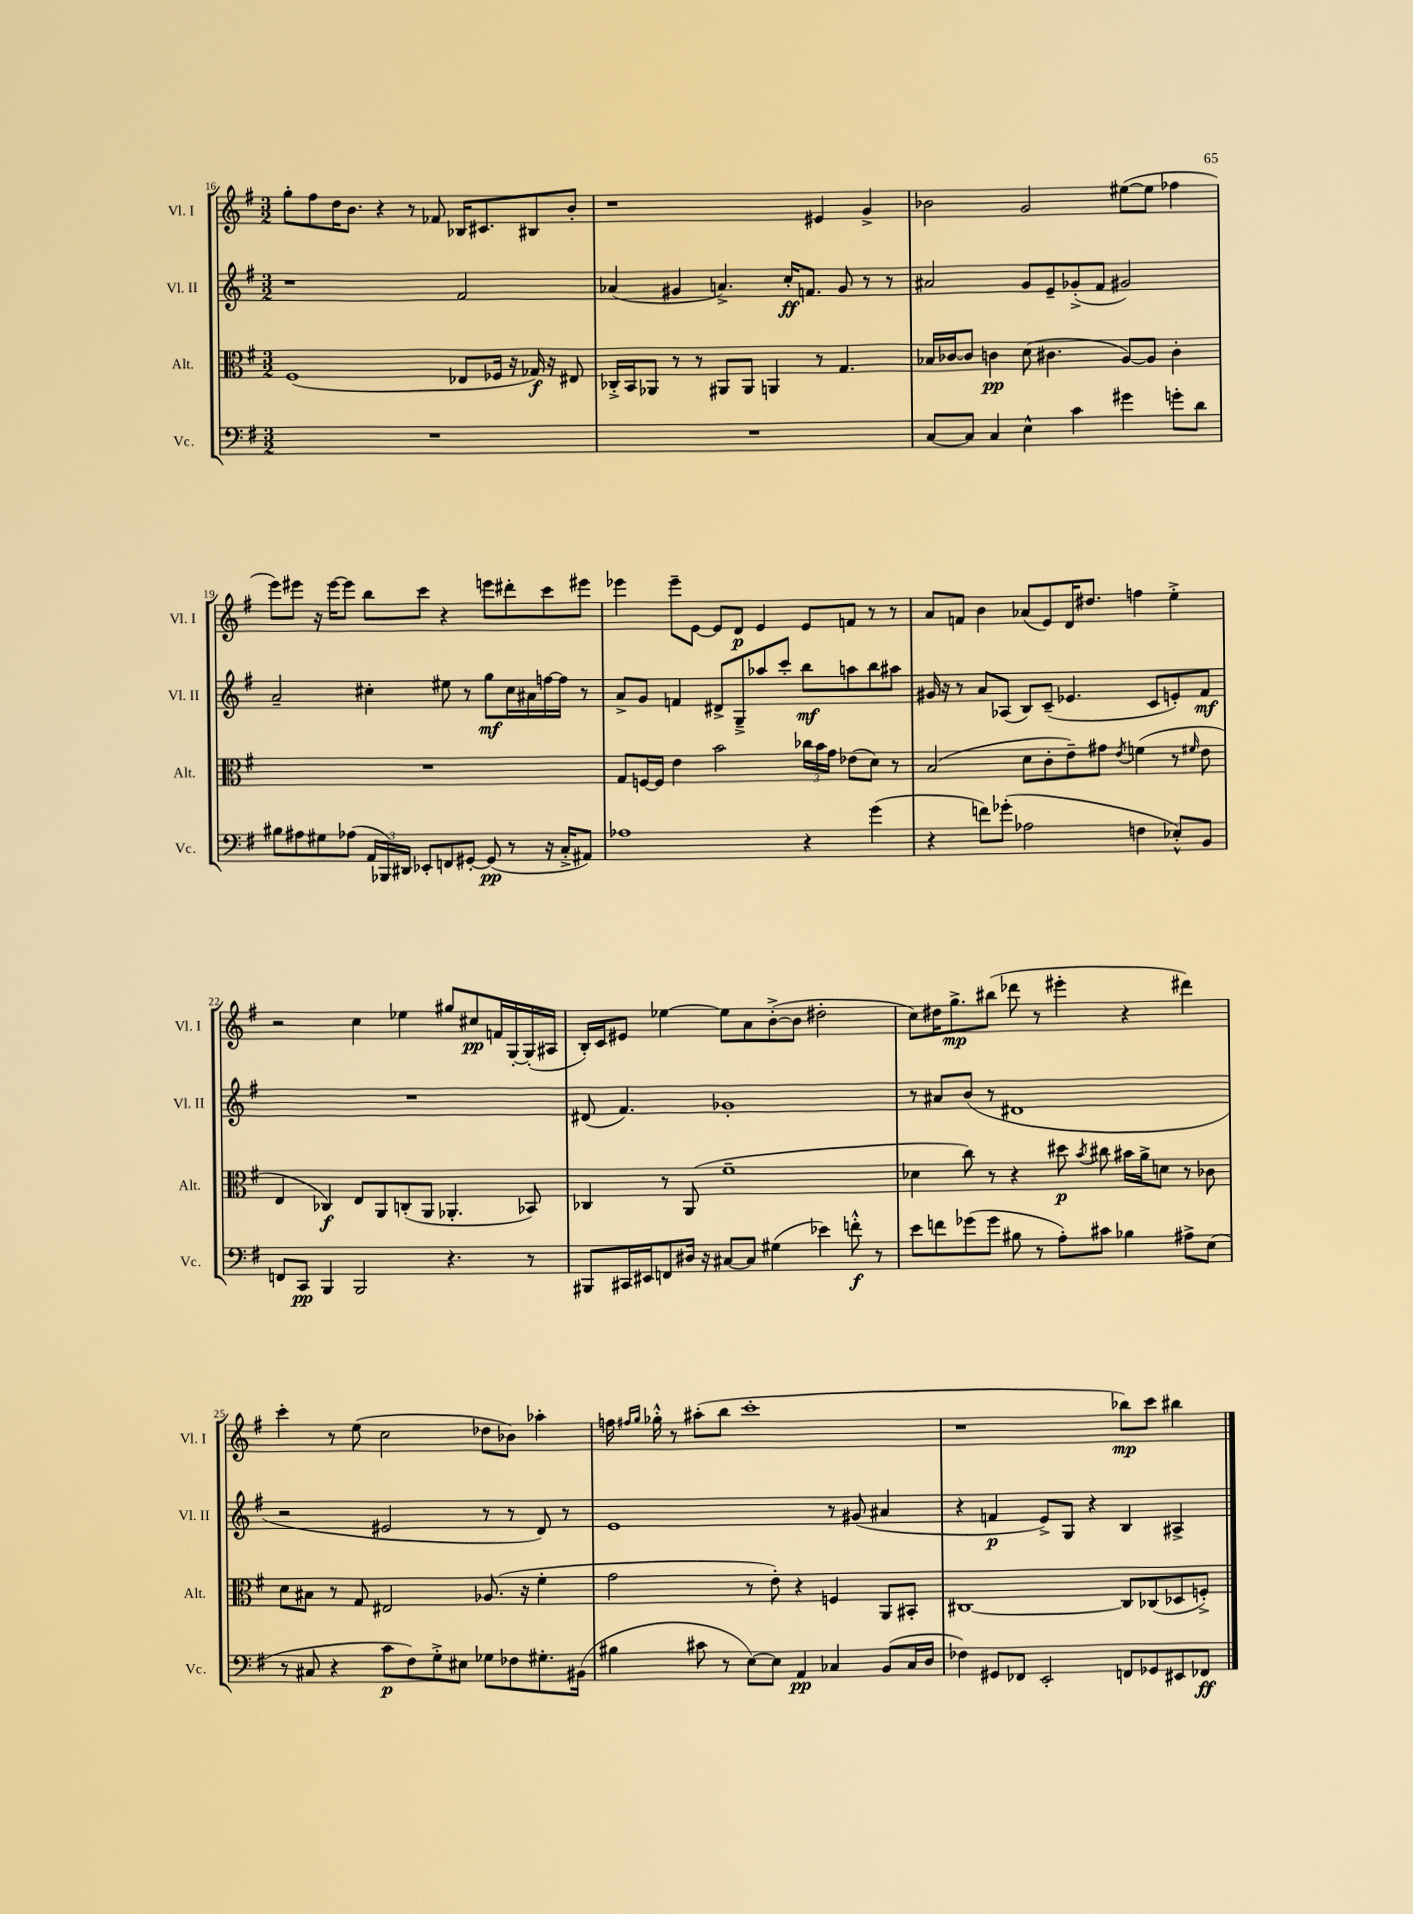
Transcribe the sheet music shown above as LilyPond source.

<<
\new StaffGroup <<
\new Staff = "s0" \with { instrumentName = "Vl. I" shortInstrumentName = "Vl. I" } {
    \clef treble \key g \major \numericTimeSignature \time 3/2
    \autoBeamOff g''8[-. fis''8 d''16 b'8.] r4 r8 fes'8 bes16[ cis'8. bis8 b'8]-. |
    r1 eis'4 g'4-> |
    bes'2 g'2 eis''8[~( eis''8] fes''4 |
    e'''8[) eis'''8] r16 eis'''16[~ eis'''8] b''8[ c'''8] r4 e'''8[ dis'''8-. c'''8 eis'''8] |
    ees'''4 ees'''8[-- e'8]~ e'8[ d'8]\p e'4 e'8[ f'8] r8 r8 |
    a'8[ f'8] b'4 aes'8[( e'8) d'16 dis''8.] f''4 e''4-.-> |
    r2 c''4 ees''4 gis''8[ cis''8\pp f'16 g16~-. g16-.( ais16] |
    b16[-.) c'16 eis'8] ees''4~ ees''8[ a'8 b'8~-.->( b'8] dis''2-. |
    c''8[) dis''16 g''8.->\mp bis''8]( des'''8 r8 eis'''4-. r4 dis'''4) |
    c'''4-. r8 e''8( c''2 des''8[ bes'8]) aes''4-. |
    f''16 \grace { fis''16[ g''16] } ges''16-.-^ r8 ais''8[-.( b''8] c'''1-. |
    r1 bes''8[\mp) c'''8] bis''4 \bar "|." |
}
\new Staff = "s1" \with { instrumentName = "Vl. II" shortInstrumentName = "Vl. II" } {
    \clef treble \key g \major \numericTimeSignature \time 3/2
    \autoBeamOff r1 fis'2 |
    aes'4( gis'4 a'4.->) c''16[-.\ff f'8.] gis'8 r8 r8 |
    ais'2 g'8[ e'8-- ges'8-.->( fis'8] gis'2) |
    a'2-- cis''4-. eis''8 r8 g''8[\mf cis''16 ais'16 f''16~ f''16] r8 |
    a'8[-> g'8] f'4 dis'8[-> g8---> aes''8 c'''8]-. b''8[\mf a''8 b''8 ais''8] |
    gis'16 r16 r8 a'8[ aes8]( b8[) c'8]--( ees'4. c'8[ e'8-.) fis'8]\mf |
    R1. |
    dis'8( fis'4.) ges'1-. |
    r8 ais'8[ b'8]( r8 dis'1 |
    r2 eis'2 r8 r8 d'8) r8 |
    e'1 r8 gis'8( ais'4 |
    r4 f'4\p e'8[->) g8] r4 b4 ais4-> \bar "|." |
}
\new Staff = "s2" \with { instrumentName = "Alt." shortInstrumentName = "Alt." } {
    \clef alto \key g \major \numericTimeSignature \time 3/2
    \autoBeamOff fis1( ees8[ fes16] r16 ges16\f) r16 eis8 |
    ces16[-.-> b,16 aes,8] r8 r8 ais,8[ ais,8] a,4 r8 g4. |
    bes16[ ces'16~ ces'8] c'4\pp d'8( cis'4. a8[~) a8] cis'4-. |
    R1. |
    g8[ f16~ f16] e'4 b'2 \tuplet 3/2 { ces''16[ b'16 g'16] } ees'8[( d'8]) r8 |
    b2( d'8[ c'8-. e'8--) gis'8] \acciaccatura { e'8 } f'4( r8 \grace { fis'16 } e'8 |
    e4 ces4\f) e8[ a,8 c8-.( a,8] aes,4.-. bes,8) |
    ces4 r8 a,8( fis'1-- |
    des'4 c''8) r8 r4 dis''8\p \acciaccatura { b'8 } cis''8 bis'16[ a'16-> d'8] r8 ces'8 |
    d'8[ bis8] r8 g8 eis2 aes8.( r16 fis'4-. |
    g'2 r8 e'8-.) r4 f4 a,8[ bis,8]-. |
    cis1~ cis8[ ces8( des8 f8]-.->) \bar "|." |
}
\new Staff = "s3" \with { instrumentName = "Vc." shortInstrumentName = "Vc." } {
    \clef bass \key g \major \numericTimeSignature \time 3/2
    \autoBeamOff R1. |
    R1. |
    c8[~ c8] c4 e4-^ c'4 gis'4 g'8[-. d'8] |
    bis8[ ais8 gis8 aes8]( \tuplet 3/2 { a,16[ bes,,16) dis,16] } ees,8[-. f,8 gis,8]~-. gis,8\pp( r8 r16 c16[-.-> ais,8]) |
    aes1 r4 g'4( |
    r4 f'8[) ges'8]-.( aes2 f4 ees8[-.-^) b,8] |
    f,8[ c,8]\pp b,,4 b,,2 r4. r8 |
    bis,,8[ cis,16 eis,16 f,8 dis16] r16 cis8[~ cis8] gis4( ees'4) f'8-.-^\f r8 |
    e'8[ f'8 ges'8( ges'8] bis8 r8 a8[-.) cis'8] bes4 ais8[-> e8]( |
    r8 cis8 r4 c'8[\p fis8) g8-.-> eis8] ges8[ fes8 gis8.-. bis,16]( |
    bis4 cis'8 r8 e8[~) e8] a,4\pp ces4 b,8[( ces16 d16] |
    fes4) gis,8[ fes,8] e,2-. f,8[ ges,8 eis,8 fes,8]\ff \bar "|." |
}
>>
>>
\layout { \context { \Score currentBarNumber = #16 } }
